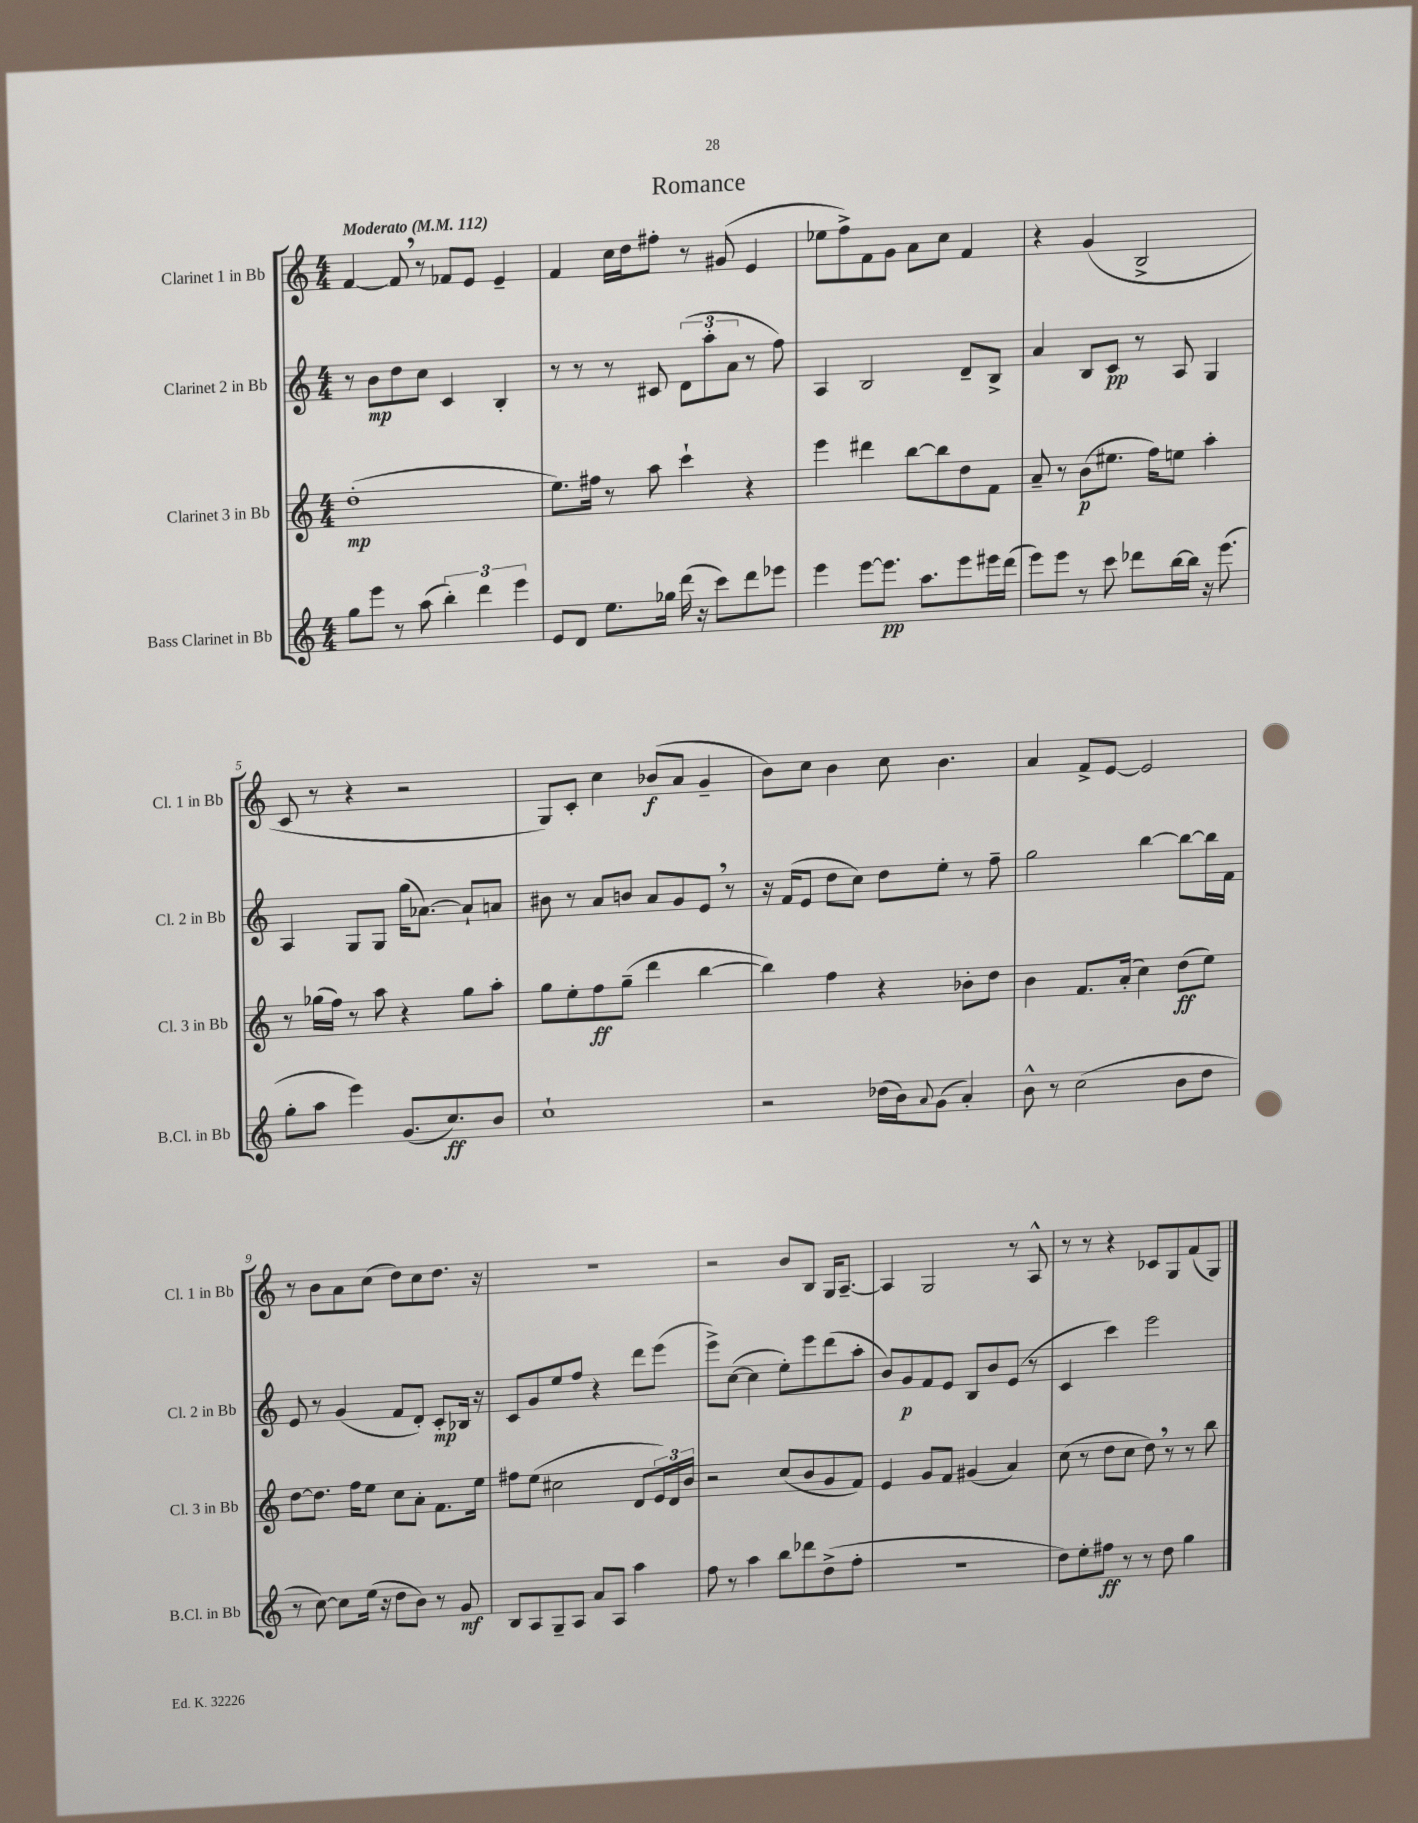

**kern	**dynam	**kern	**dynam	**kern	**dynam	**kern	**dynam
*part4	*part4	*part3	*part3	*part2	*part2	*part1	*part1
*staff4	*staff4	*staff3	*staff3	*staff2	*staff2	*staff1	*staff1
*I"Bass Clarinet in Bb	*	*I"Clarinet 3 in Bb	*	*I"Clarinet 2 in Bb	*	*I"Clarinet 1 in Bb	*
*I'B.Cl. in Bb	*	*I'Cl. 3 in Bb	*	*I'Cl. 2 in Bb	*	*I'Cl. 1 in Bb	*
*clefG2	*	*clefG2	*	*clefG2	*	*clefG2	*
*k[]	*	*k[]	*	*k[]	*	*k[]	*
*M4/4	*	*M4/4	*	*M4/4	*	*M4/4	*
*MM112	*	*MM112	*	*MM112	*	*MM112	*
=1	=1	=1	=1	=1	=1	=1	=1
!	!	!	!	!	!	!LO:TX:a:B:t=Moderato	!
8gg\L	.	(1dd'	mp	8r	.	[4f/	.
8eee\J	.	.	.	8b\L	mp	.	.
8r	.	.	.	8dd\	.	8f,/]	.
(8aa\	.	.	.	8cc\J	.	8r	.
6bb'\)	.	.	.	4c/	.	8f-X/L	.
.	.	.	.	.	.	8e/J	.
6ddd\	.	.	.	.	.	.	.
.	.	.	.	4B'/	.	4e~/	.
6eee\	.	.	.	.	.	.	.
=2	=2	=2	=2	=2	=2	=2	=2
8e/L	.	8.ee\L)	.	8r	.	4f/	.
8d/J	.	.	.	8r	.	.	.
.	.	16ff#X\Jk	.	.	.	.	.
8.ee\L	.	8r	.	8r	.	16cc\LL	.
.	.	.	.	.	.	16dd\J	.
.	.	8aa\	.	8c#X/	.	8ff#X'\J	.
16gg-X\Jk	.	.	.	.	.	.	.
(16ddd\	.	4ccc`\	.	(12d\L	.	8r	.
16r	.	.	.	.	.	.	.
.	.	.	.	12aa'\	.	.	.
8ccc\L)	.	.	.	.	.	(8g#X/	.
.	.	.	.	12a\J	.	.	.
8ddd\	.	4r	.	8r	.	4e/	.
8eee-X\J	.	.	.	8ff\)	.	.	.
=3	=3	=3	=3	=3	=3	=3	=3
4eee\	.	4eee\	.	4A/	.	8ee-X\L	.
.	.	.	.	.	.	8ff^\)	.
[8eee\L	.	4ddd#X\	.	2B/	.	8f\	.
8.eee\J]	pp	.	.	.	.	8g\J	.
.	.	[8bb\L	.	.	.	8a\L	.
8.aa\L	.	.	.	.	.	.	.
.	.	8bb\]	.	.	.	8cc\J	.
8eee\	.	8dd\	.	8d~/L	.	4f/	.
16eee#X\L	.	8f\J	.	8B^/J	.	.	.
(16ddd\JJ	.	.	.	.	.	.	.
=4	=4	=4	=4	=4	=4	=4	=4
8eee\L)	.	8a~/	.	4a/	.	4r	.
8eee\J	.	8r	.	.	.	.	.
8r	.	(8b\L	p	8B/L	.	(4g/	.
8ccc\	.	8.ee#X\J	.	8c/J	pp	.	.
8ddd-X\L	.	.	.	8r	.	2B^/	.
.	.	16ff\KL)	.	.	.	.	.
[16bb\L	.	8een\J	.	8A/	.	.	.
16bb\JJ]	.	.	.	.	.	.	.
16r	.	4aa'\	.	4G/	.	.	.
(8.eee\	.	.	.	.	.	.	.
!!LO:LB:g=z
=5	=5	=5	=5	=5	=5	=5	=5
8gg'\L	.	8r	.	4A/	.	8c/	.
8aa\J	.	(16gg-X\LL	.	.	.	8r	.
.	.	16ff\JJ)	.	.	.	.	.
4eee\)	.	8r	.	8G/L	.	4r	.
.	.	8aa\	.	8G/J	.	.	.
(8.g/L	.	4r	.	(16gg\KL	.	2r	.
.	.	.	.	[8.a-X\J)	.	.	.
8.cc/)	ff	.	.	.	.	.	.
.	.	8gg-\L	.	8a-`/L]	.	.	.
8b/J	.	8aa'\J	.	8an/J	.	.	.
=6	=6	=6	=6	=6	=6	=6	=6
1cc`	.	8gg\L	.	8b#X\	.	8G/L)	.
.	.	8ee'\	.	8r	.	8c'/J	.
.	.	8ff\	ff	8a/L	.	4cc\	.
.	.	(8gg~\J	.	8bn/J	.	.	.
.	.	4ddd\	.	8a/L	.	(8b-X/L	f
.	.	.	.	8g/	.	8a/J	.
.	.	[4bb\	.	8e,/J	.	4g~/	.
.	.	.	.	8r	.	.	.
=7	=7	=7	=7	=7	=7	=7	=7
2r	.	4bb\])	.	16r	.	8b\L)	.
.	.	.	.	(16f/KL	.	.	.
.	.	.	.	8e/J	.	8cc\J	.
.	.	4ff\	.	8dd\L	.	4b\	.
.	.	.	.	8cc\J)	.	.	.
(16dd-X\LL	.	4r	.	8dd\L	.	8cc\	.
16b\J)	.	.	.	.	.	.	.
8qqa/	.	.	.	.	.	.	.
(8g\J	.	.	.	8ee'\J	.	4.b\	.
4a'/)	.	8b-X'\L	.	8r	.	.	.
.	.	8dd\J	.	8ff~\	.	.	.
=8	=8	=8	=8	=8	=8	=8	=8
8b^^\	.	4b\	.	2gg\	.	4a/	.
8r	.	.	.	.	.	.	.
(2cc\	.	8.f/L	.	.	.	8f^/L	.
.	.	.	.	.	.	[8e/J	.
.	.	(16a'/Jk	.	.	.	.	.
.	.	4cc\)	.	[4bb\	.	2e/]	.
8b\L	.	(8dd\L	ff	8bb\L_	.	.	.
8dd\J	.	8ee\J)	.	16bb\L]	.	.	.
.	.	.	.	16f\JJ	.	.	.
!!LO:LB:g=z
=9	=9	=9	=9	=9	=9	=9	=9
8r	.	[8dd\L	.	8e/	.	8r	.
[8cc\)	.	8.dd\J]	.	8r	.	8b\L	.
8cc\L]	.	.	.	(4g/	.	8a\	.
.	.	16ff\KL	.	.	.	.	.
(16ee\Jk	.	8ee\J	.	.	.	(8cc\J	.
16r	.	.	.	.	.	.	.
8dd\L	.	8cc\L	.	8f/L	.	8dd\L)	.
8b\J)	.	8a'\J	.	8d'/J)	.	8cc\	.
8r	.	8.f\L	.	8c'/L	mp	8.dd\J	.
8g/	mf	.	.	16B-X/Jk	.	.	.
.	.	16ee\Jk	.	16r	.	16r	.
=10	=10	=10	=10	=10	=10	=10	=10
8B/L	.	8ff#X\L	.	8c/L	.	1r	.
8A/	.	(8ee\J	.	8g/	.	.	.
8G~/	.	2cc#X\	.	8ee/	.	.	.
8A/J	.	.	.	8ff/J	.	.	.
8a/L	.	.	.	4r	.	.	.
8A/J	.	.	.	.	.	.	.
4aa\	.	8d/L	.	8ddd\L	.	.	.
.	.	24e/L)	.	(8eee\J	.	.	.
.	.	24d/	.	.	.	.	.
.	.	24b/JJ	.	.	.	.	.
=11	=11	=11	=11	=11	=11	=11	=11
8ff\	.	2r	.	8eee^\L)	.	2r	.
8r	.	.	.	([8cc\J	.	.	.
4aa\	.	.	.	4cc\]	.	.	.
8bb\L	.	(8cc/L	.	8ee'\L)	.	8b/L	.
8ddd-X\	.	8b/	.	8eee\	.	8B/J	.
(8dd^\	.	8g/	.	(8ddd\	.	16G/KL	.
.	.	.	.	.	.	[8.A~/J	.
8ff'\J	.	8f/J)	.	8aa'\J	.	.	.
=12	=12	=12	=12	=12	=12	=12	=12
1r	.	4e/	.	8b/L)	.	4A/]	.
.	.	.	.	8g/	p	.	.
.	.	8g/L	.	8f/	.	2G/	.
.	.	8f/J	.	8e/J	.	.	.
.	.	(4g#X/	.	8B/L	.	.	.
.	.	.	.	8b/	.	.	.
.	.	4a/)	.	(8e/J	.	8r	.
.	.	.	.	8r	.	8A^^/	.
=13	=13	=13	=13	=13	=13	=13	=13
8dd\L)	.	(8cc\	.	4c/	.	8r	.
8ee'\	.	8r	.	.	.	8r	.
8ff#X\J	ff	8dd\L	.	4ccc\)	.	4r	.
8r	.	8cc\J	.	.	.	.	.
8r	.	8dd,\)	.	2eee\	.	8c-X/L	.
8dd\	.	8r	.	.	.	8G/	.
4gg\	.	8r	.	.	.	(8f/	.
.	.	8bb\	.	.	.	8G/J)	.
==	==	==	==	==	==	==	==
*-	*-	*-	*-	*-	*-	*-	*-
